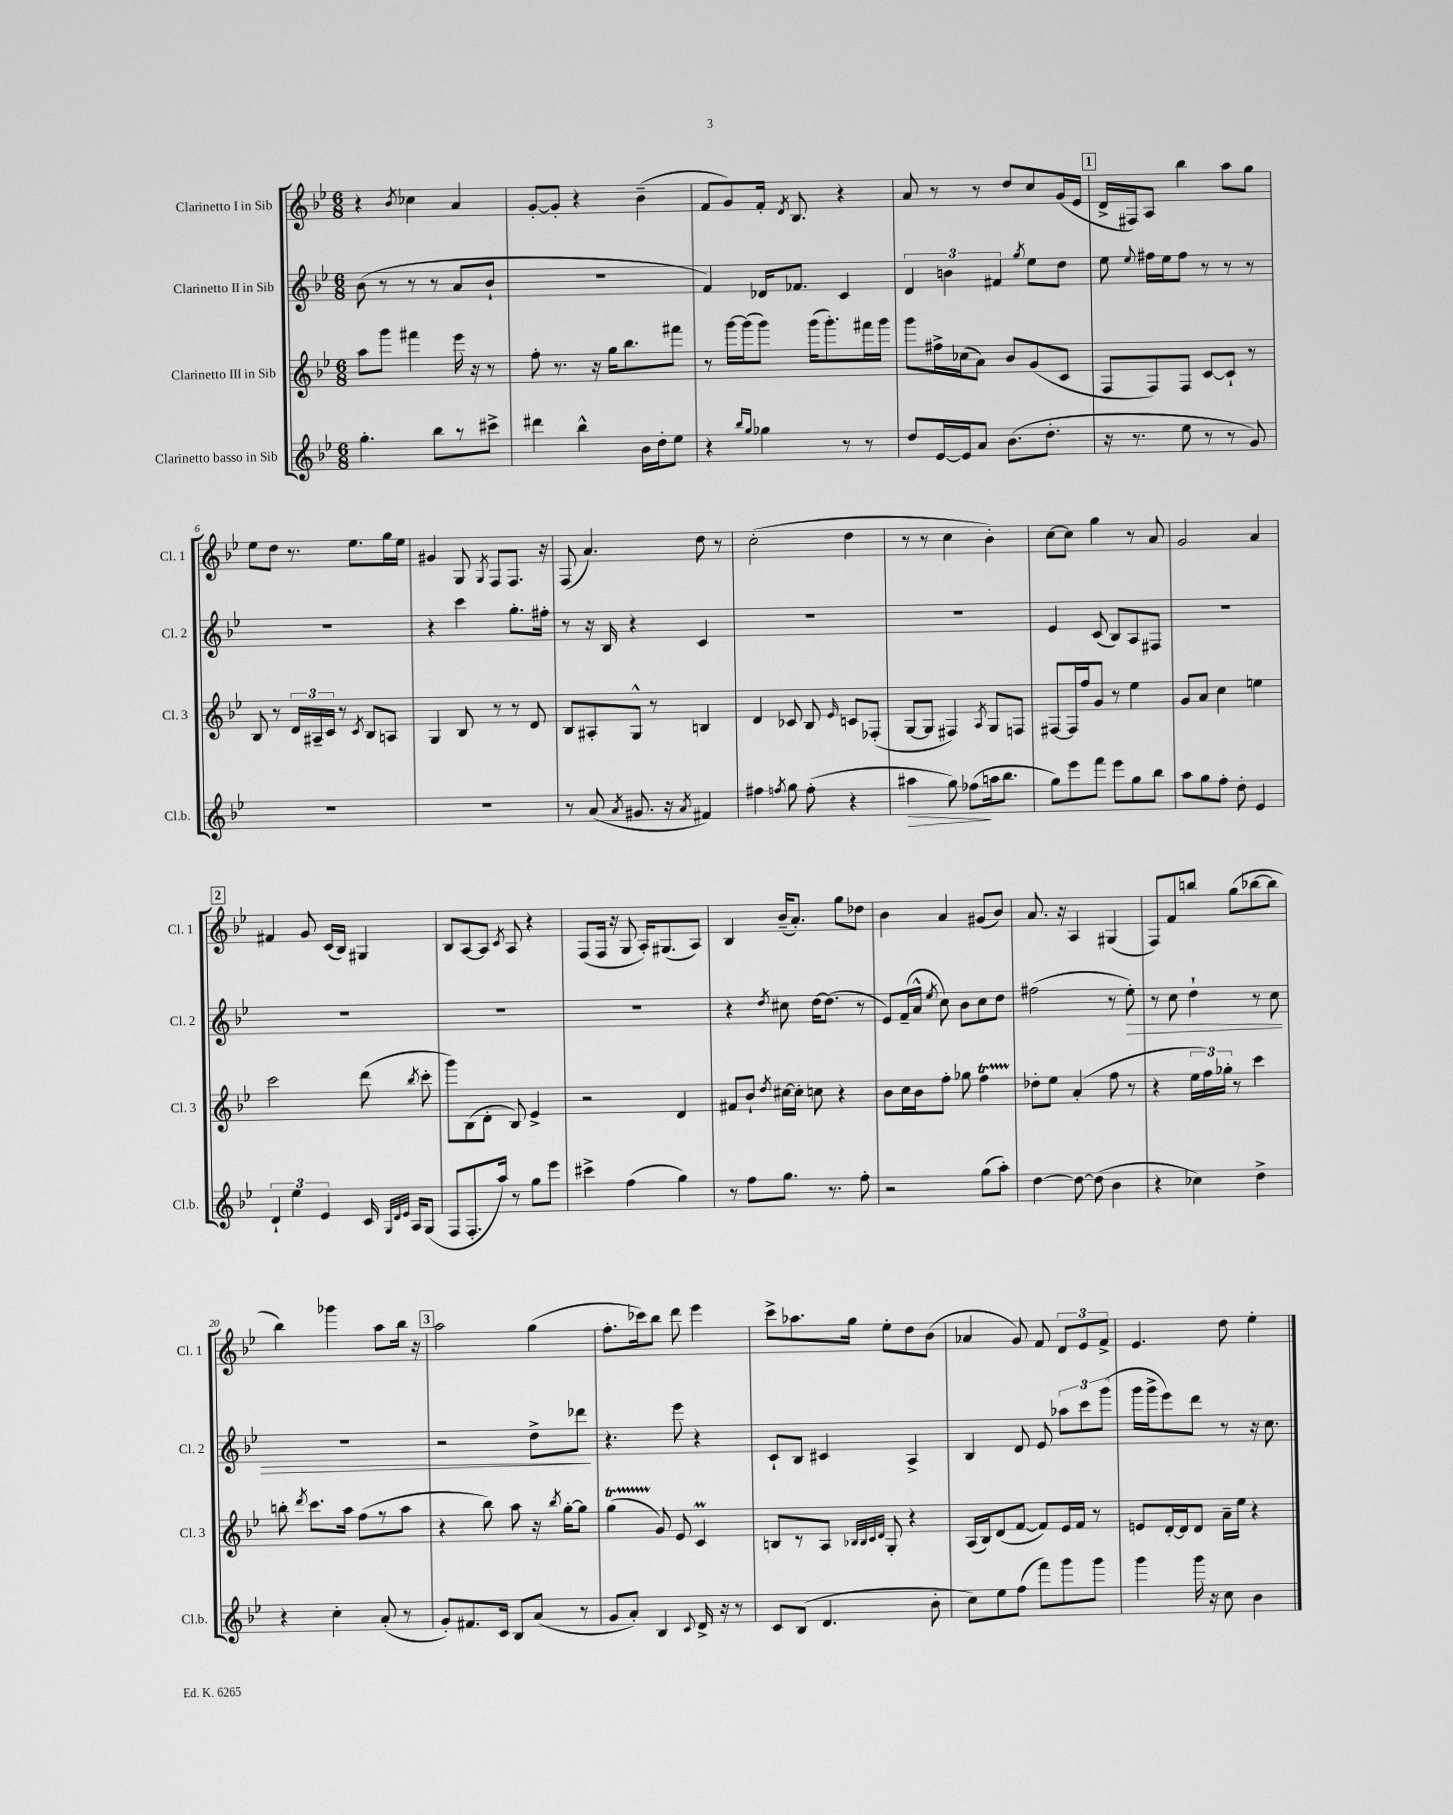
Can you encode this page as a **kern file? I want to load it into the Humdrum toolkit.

**kern	**kern	**kern	**kern
*staff4	*staff3	*staff2	*staff1
*clefG2	*clefG2	*clefG2	*clefG2
*k[b-e-]	*k[b-e-]	*k[b-e-]	*k[b-e-]
*M6/8	*M6/8	*M6/8	*M6/8
4.gg'\	8aa\L	(8b-\	4r
.	8ggg\J	8r	.
.	.	.	8qb-/
.	4fff#\	8r	4cc-\
8bb-\L	.	8r	.
8r	16eee-\	8a/L	4a/
.	16r	.	.
8ccc#^\J	8r	8b-`/J	.
=	=	=	=
4ddd#\	8ff'\	2.r	[8g'/L
.	8.r	.	8g'/]J
4bb-^^\	.	.	4r
.	16r	.	.
.	16gg\LK	.	.
.	8.bb-\	.	.
16b-\LL	.	.	(4b-~\
16dd'\J	.	.	.
8ee-\J	8fff#\J	.	.
=	=	=	=
4r	8r	4f/)	8f/L
.	[16ggg\LL	.	8g/)
.	(16ggg\]J	.	.
16qqbb-/LL	.	.	.
16qqgg/JJ	.	.	.
4gg-\	8ggg\J)	16d-/LK	16f'/Jk
.	.	.	8qd/
.	.	8.f-/J	8.B-/
.	(16ggg\LK	.	.
.	8.ggg'\)	.	.
8r	.	4c/	4r
8r	16fff#\L	.	.
.	16ggg\JJ	.	.
=	=	=	=
8dd/L	8ggg\L	6d/	8a/
[16e-/L	16ff#^\L	.	8r
.	.	6b\	.
16e-/]J	(16cc-\J	.	.
8a/J	8a\J)	.	8r
.	.	6f#/	.
(8.b-\L	8b-/L	.	8dd/L
.	.	8qgg/	.
.	(8g/	8ee-\L	8cc/
8.dd'\J	.	.	.
.	8c/J	8dd\J	(16g/L
.	.	.	16e-/JJ
=	=	=	=
16r	8F/L	8ee-\	16d^/LL
8.r	.	.	16F#/J)
.	.	8qqee-/	.
.	8F/)	16ff#\LL	8A/J
.	.	16ee-\J	.
8ee-\	8F/J	8ff#\J	4bb-\
8r	[8c/L	8r	.
8r	8c`/]J	8r	8aa\L
8g/)	8r	8r	8gg\J
=	=	=	=
2.r	8B-/	2.r	8ee-\L
.	8r	.	8dd\J
.	24d/LL	.	8.r
.	24A#~/	.	.
.	24c/JJ	.	.
.	8r	.	.
.	.	.	8.ee-\L
.	8qc/	.	.
.	8B-/L	.	.
.	8A/J	.	16gg\L
.	.	.	16ee-\JJ
=	=	=	=
2.r	4G/	4r	4g#/
.	8B-/	4ccc\	8G/
.	.	.	8qG/
.	8r	.	8F/L
.	8r	8.gg'\L	8.F/J
.	8d/	.	.
.	.	16ff#'\Jk	16r
=	=	=	=
8r	8B-/L	8r	(8F/
(8a/	8A#'/	16r	4.a/)
.	.	16B-/	.
8qa/	.	.	.
8.g#/	8G^^/J	4r	.
.	8r	.	.
16r	.	.	.
8qa/	.	.	.
4f#/)	4B/	4c/	8dd\
.	.	.	8r
=	=	=	=
4ff#\	4d/	2.r	(2cc'\
8qff/	.	.	.
8gg\	8c-/	.	.
(8ff'\	8B-/	.	.
.	16qqe-/	.	.
4r	8c/L	.	4dd\
.	(8F-'/J	.	.
=	=	=	=
4aa#\	[8G/L	2.r	8r
.	8G/]J	.	8r
8gg\)	4F#/)	.	4cc\
(8ff-\L	.	.	.
.	8qA/	.	.
16aa\k	8G/L	.	4b-'\)
8.bb-\J	.	.	.
.	8F/J	.	.
=	=	=	=
8gg\L)	[8F#/L	4e-/	[8cc\L
8eee-\	16F#/]L	.	8cc\]J
.	16ff/J	.	.
8fff\J	8g/J	(8c/	4gg\
8eee-\L	8r	8B-/L)	.
8gg\	4ee-\	8A/	8r
8bb-\J	.	8F#/J	8a/
=	=	=	=
8aa\L	8g/L	2.r	2g/
8gg\	8a/J	.	.
8ff'\J	4cc\	.	.
8dd'\	.	.	.
4e-/	4ee\	.	4a/
=	=	=	=
6d`/	2ccc\	2.r	4f#/
6ee-\	.	.	.
.	.	.	8g/
6e-/	.	.	.
.	.	.	(16c/LL
.	.	.	16B-/JJ)
16c/	(8ddd\	.	4G#/
32qqG/LLL	.	.	.
32qqd/	.	.	.
32qqe-/JJJ	.	.	.
16A/LK	.	.	.
.	8qbb-/	.	.
(8G/J	8ccc'\	.	.
=	=	=	=
8F/L	8ggg\L)	2.r	8B-/L
8.F'/	(8B-\	.	[8A/
.	8d'\J	.	8A/]J
16aa/Jk)	.	.	.
.	.	.	8qc/
8r	8B-/)	.	8A/
8gg\L	4e-^/	.	4r
8eee-\J	.	.	.
=	=	=	=
4ccc#^\	2r	2.r	(8F/L
.	.	.	16F/Jk
.	.	.	16r
(4ff\	.	.	8G/
.	.	.	16A'/LK)
.	.	.	(8.G#/
4gg\)	4d/	.	.
.	.	.	8A/J)
=	=	=	=
8r	8f#/L	4r	4B-/
8ff\L	8b-`/J	.	.
.	8qdd/	8qdd/	.
8.gg\J	[16cc#\LL	8cc#\	(16b-~/LK
.	16cc#'\]JJ	.	8.a'/J)
.	8cc\	[16dd\LK	.
8.r	.	(8.dd\]J	.
.	4r	.	8gg\L
8ff'\	.	8r	8dd-\J
=	=	=	=
2r	8b-\L	8e-/L)	4b-\
.	16cc\L	(16f~/L	.
.	16b-\J	16a^^/JJ	.
.	.	8qee-/	.
.	8ff'\J	8cc\)	4a/
.	8gg-\	8b-\L	.
(8gg\L	4ff\	8cc\	(8g#/L
8aa'\J)	.	8dd\J	8b-/J)
=	=	=	=
[4dd\	8dd-'\L	(2ff#\	8.a/
.	8ee-\J	.	.
.	.	.	16r
8dd\_	(4a'/	.	4A/
(8dd\]	.	.	.
4b-\	8ff\	8r	(4G#/
.	8r	8ee-'\)	.
=	=	=	=
4r	4r	8r	8F/L)
.	.	8cc\	8f/
4cc-\)	24ee-\LL	4dd`\	8bb/J
.	24ff\)	.	.
.	24gg-'\JJ	.	.
.	8r	.	(8gg\L
4dd^\	4ccc\	8r	[8bb-\
.	.	8cc\	8bb-\]J
=	=	=	=
4r	8bb'\	2.r	4bb-\)
.	8qddd/	.	.
.	8.ccc\L	.	.
4cc'\	.	.	4ggg-\
.	16aa\Jk	.	.
.	(8ff\L	.	.
(8a'/	8r	.	8aa\L
8r	8aa\J	.	16bb-\Jk
.	.	.	16r
=	=	=	=
8g'/L)	4r	2r	2aa\
8.f#/	.	.	.
.	8bb-\)	.	.
16c/Jk	.	.	.
8B-/L	8aa\	.	.
(8a/J	16r	8dd^\L	(4gg\
.	8qbb-/	.	.
.	[16gg'\LK	.	.
8r	8gg\]J	8ddd-\J	.
=	=	=	=
8g/L	(4gg\	4.r	8.ff'\L
8a'/J)	.	.	.
.	.	.	16ccc-\k)
4B-/	8g/)	.	8bb-\J
.	8e-/	8eee-\	8ddd\
8qqc/	.	.	.
16d^/	4c/	4r	4eee-\
16r	.	.	.
8r	.	.	.
=	=	=	=
8c/L	8B/L	8c`/L	8ccc^\L
(8B-/J	8r	8B-/J	8.aa-\
4.d/	8A/J	4c#/	.
.	.	.	16gg\Jk
.	32qqB-/LLL	.	.
.	32qqB-/	.	.
.	32qqc/	.	.
.	32qqd/JJJ	.	.
.	8G'/	.	8ee-'\L
.	4r	4A^/	8dd\
8b-'\	.	.	(8b-\J
=	=	=	=
8cc\L)	(16A/LL	4B-/	4a-/
.	16B-/J)	.	.
8ee-\	(8d/	.	.
(8ff\J	[8f/J	8d/	8g/)
8fff\L)	8f/]L)	8e-/	8f/
8ggg\	16e-/L	12aa-\L	12d/L
.	16f/JJ	.	.
.	.	12ccc\	12e-/
8ggg\J	8r	.	.
.	.	(12ggg\J	12f^/J
=	=	=	=
4ggg\	8e/L	16ggg\LL	4.e-/
.	.	16ggg^\J	.
.	[16d'/L	8eee-\)	.
.	16d/]J	.	.
16ggg\	8d/J	8ddd\J	.
16r	.	.	.
8cc\	16a~\LL	8r	8dd\
.	16ee-\JJ	.	.
4b-\	4r	16r	4ee-'\
.	.	8.cc\	.
==	==	==	==
*-	*-	*-	*-
